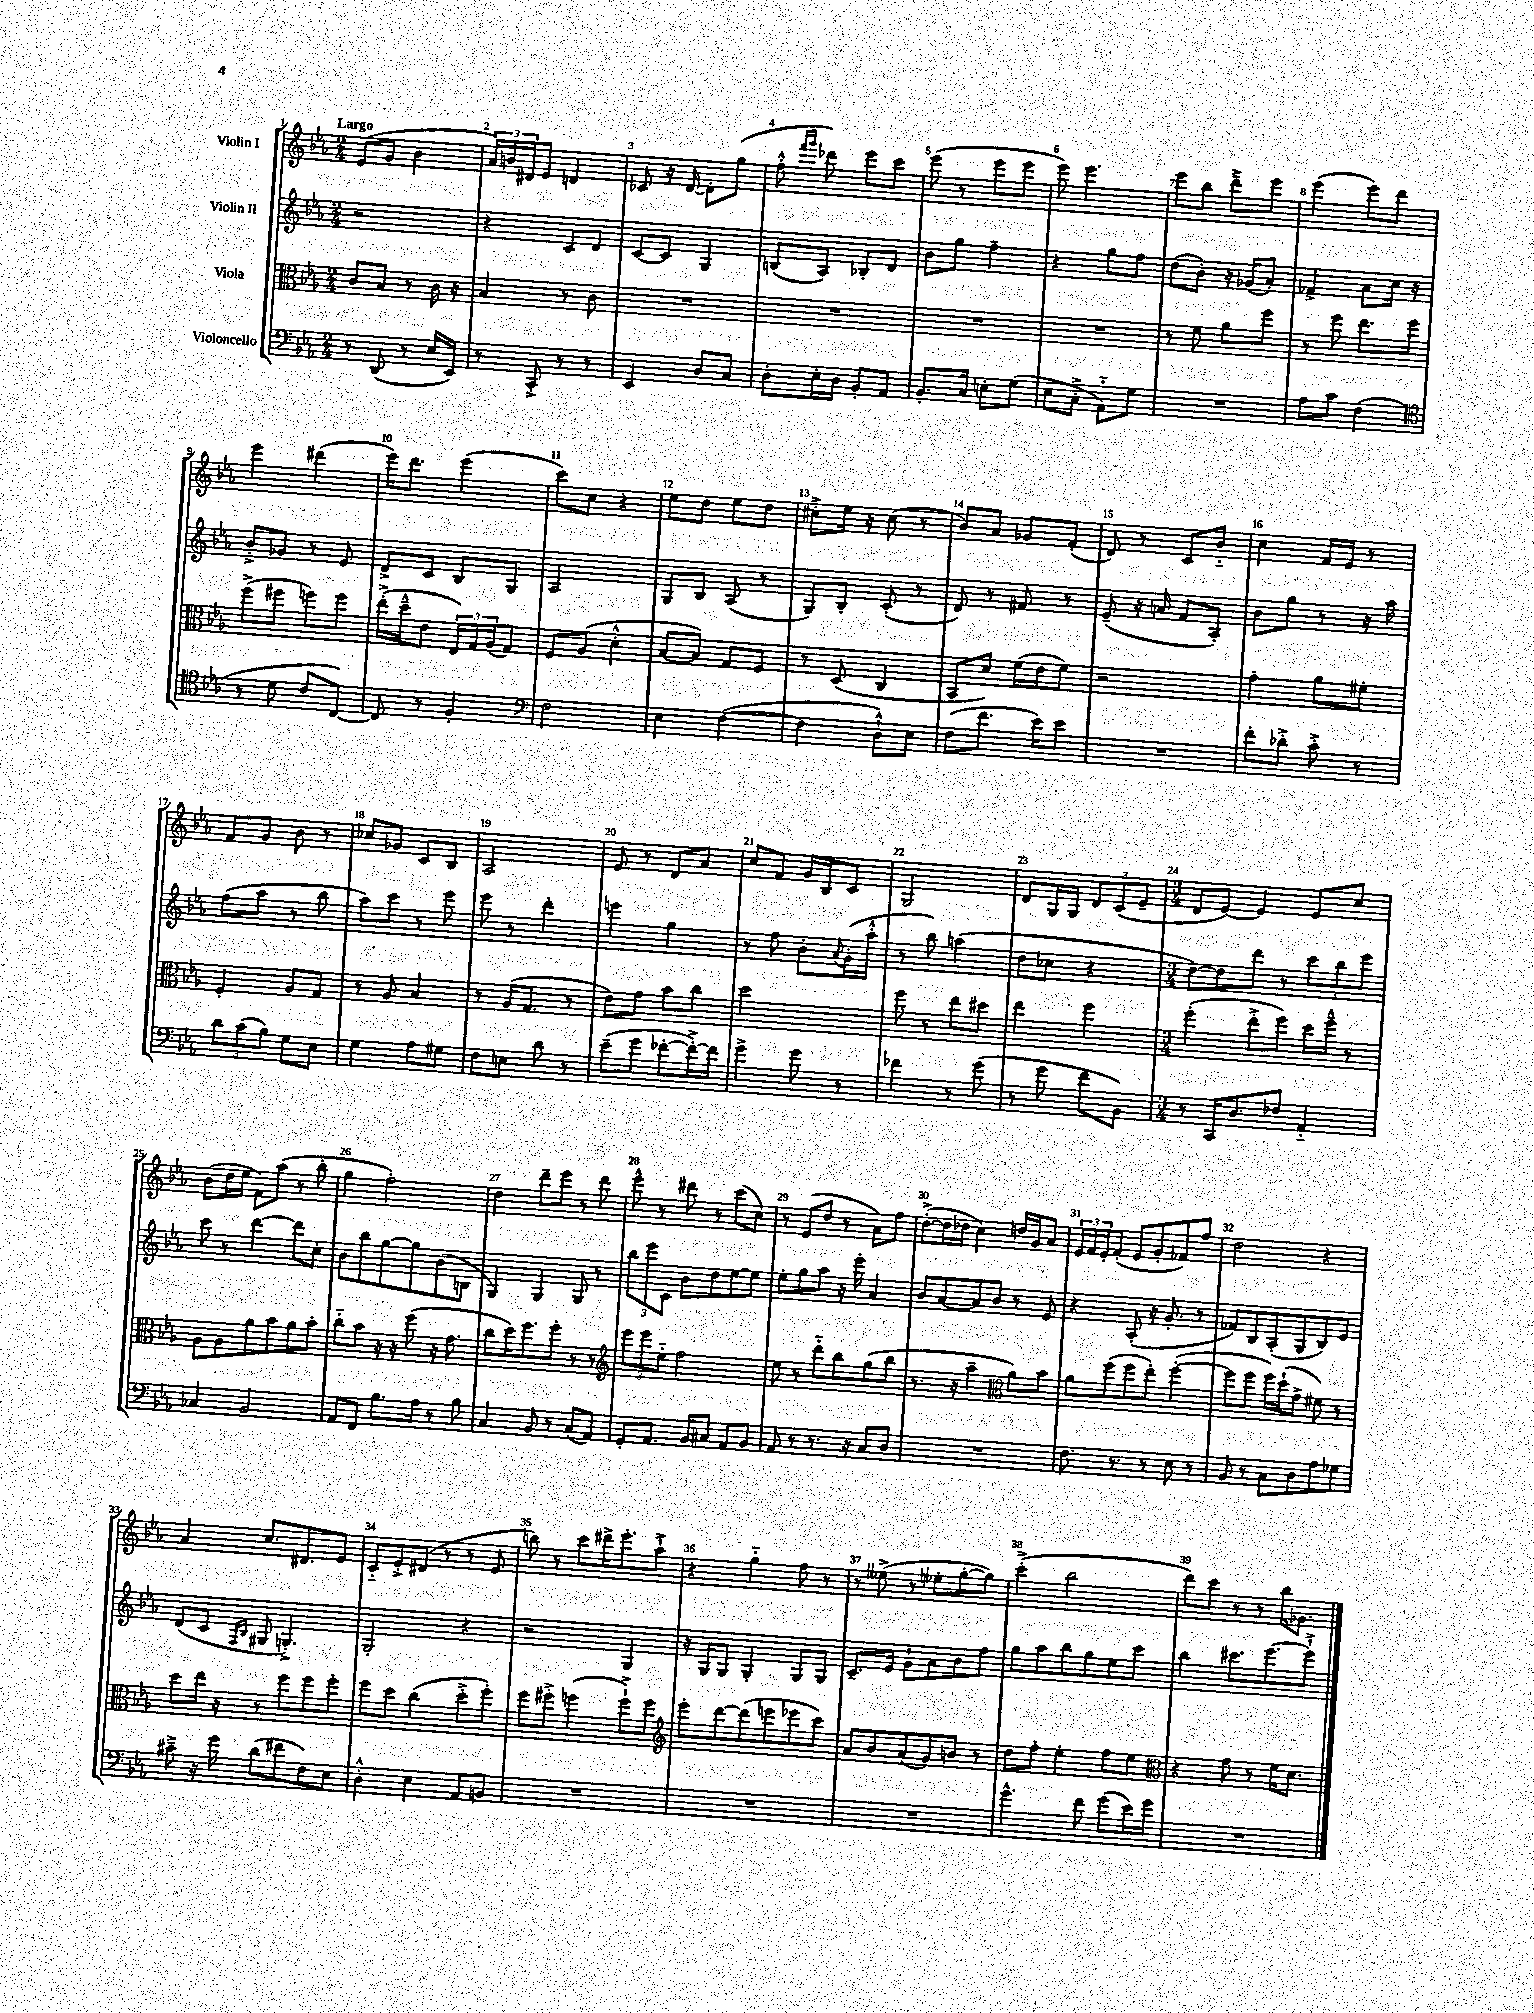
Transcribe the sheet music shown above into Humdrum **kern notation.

**kern	**kern	**kern	**kern
*staff4	*staff3	*staff2	*staff1
*clefF4	*clefC3	*clefG2	*clefG2
*k[b-e-a-]	*k[b-e-a-]	*k[b-e-a-]	*k[b-e-a-]
*M2/4	*M2/4	*M2/4	*M2/4
8r	8c	2r	(8e-
(8DD	8B-	.	8g
8r	8r	.	4b-
16E-	16c	.	.
16EE-)	16r	.	.
=	=	=	=
8r	4B-	4r	24a-)
.	.	.	24b
.	.	.	24d#
8CC'^	.	.	8e-
8r	8r	8c	4d
8r	8c	8d	.
=	=	=	=
4EE-	2r	[8c	8c-
.	.	8c]	16r
.	.	.	[16d
8D	.	4G	8d']
8C	.	.	(8gg
=	=	=	=
8D'	2r	(8B	8ff'^^
.	.	.	16qqfff
.	.	.	16qqggg
16E-'	.	8A-)	8ddd-)
16D	.	.	.
8BB-'	.	8B-'	8eee-
8AA-	.	8d	8ccc
=	=	=	=
8.BB-'	2r	8b-	(8eee-
.	.	8gg	8r
16C	.	.	.
8E'	.	4ff~	8eee-
(8G	.	.	8eee-
=	=	=	=
8E-	2r	4r	8eee-)
8C'^	.	.	4.eee-
8AA-'~)	.	8gg	.
8G	.	8ff	.
=	=	=	=
2r	8r	(8dd	8eee-
.	8f	8b-')	8bb-
.	8a-	16r	8ddd~^
.	.	(16g-	.
.	8ff	8a-')	8eee-
=	=	=	=
8A-	8r	4f-^	(4eee-
8c	8ff	.	.
(4F	8.ee-	8a-	8eee-)
.	.	16cc	8ddd
.	16ff	16r	.
=	=	=	=
*clefC4	*	*	*
8r	(8ff^	8b-'^	4eee-
8d	8ff#	8g-	.
8c	8ff)	8r	(4ddd#
[8C)	8ff	8e-	.
=	=	=	=
8C]	(16ee-'^	8d^	16eee-)
.	16dd~^^	.	8.ddd
8r	8e-	8c	.
4F'	24E-)	8B-	(4eee-
.	24G	.	.
.	(24A-	.	.
.	8G)	8G	.
=	=	=	=
*clefF4	*	*	*
2F	8F	2A-	8ccc)
.	(8A-	.	8cc
.	4d'^^	.	4r
=	=	=	=
4E-	[8B-	8G	8ee-
.	8B-])	8B-	8dd
([4F	8G	(8A-	8ee-
.	8F	8r	8dd
=	=	=	=
4F]	8r	8G)	8cc#'^
.	(8D	8B-'	16ee-
.	.	.	16r
8D`^^)	4C	(8c'	(8cc#
8E-	.	8r	8r
=	=	=	=
(8F	8BB-	8d)	8b-)
8.f	8d)	8r	8a-
.	(16f	8f#	8g-
16e-)	16e-	.	.
8e-	8f)	8r	(8f'
=	=	=	=
2r	2r	(8e-~	8d)
.	.	16r	8r
.	.	16a	.
.	.	8f	8c
.	.	8A-')	8b-'~
=	=	=	=
8f'	4g'	8b-	4cc
8d-'^	.	8gg	.
8c'^	8a-	8r	16f
.	.	.	16e-
8r	8f#'	16r	8r
.	.	16aa-	.
=	=	=	=
12d	4F'	(8ff	8f
(12c	.	.	.
.	.	8aa-	8g
12B-)	.	.	.
8G	8A-	8r	8b-
8E-	8G	8bb-	8r
=	=	=	=
4G	8r	8aa-)	8cc-
.	8A-	8ccc	8g-
8A-	4B-	8r	8c
8G#	.	8eee-	8B-
=	=	=	=
8F	8r	8eee-	2A-
8E	(16A-	8r	.
.	8.G	.	.
8d	.	4ddd'	.
8r	8r	.	.
=	=	=	=
(8e-~	8e-)	4eee	8e-
8g	8g	.	8r
[8f-'	8b-	4gg	8d
16f-'^_)	8cc	.	8a-
16f-]	.	.	.
=	=	=	=
4g^	2dd	8r	8cc
.	.	8ff	8f
8g	.	8b-'	16g
.	.	.	16B-
.	.	8qqa-	.
8r	.	(16g'	8c
.	.	16aa-'^^	.
=	=	=	=
4f-	8ff	8r	2G
.	8r	8bb-)	.
8r	8ee-	(4aa	.
(8g	8dd#	.	.
=	=	=	=
8r	4ee-	8dd	8d
8g	.	8cc-	16G
.	.	.	16G
8f	4ff	4r	12d
.	.	.	(12c
8BB-)	.	.	.
.	.	.	12e-~
=	=	=	=
*M3/4	*M3/4	*M3/4	*M3/4
8r	(4ff'	[8dd)	8d
16CC	.	8dd]	[8e-)
8.D	.	.	.
.	8ee-'^	8ddd	4e-]
8F-	8ff)	8r	.
4AA-'~	16dd	12ccc	8e-
.	16ff~^^	.	.
.	.	12bb-	.
.	8r	.	8cc
.	.	12eee-	.
=	=	=	=
4C-	8A-	8ccc	(8b-
.	8A-	8r	16dd
.	.	.	16ee-
2BB-	8a-	[4ddd	8f)
.	8b-	.	(8aa-
.	8a-	8ddd]	8r
.	8b-'	8cc'	8bb-'
=	=	=	=
8AA-	8cc'~	8b-	4gg
8FF	8b-	8bb-	.
8.B-	16r	[8gg	2ff')
.	16r	.	.
.	(8ff	8gg]	.
16A-	.	.	.
8r	16r	(8b-	.
.	8.g	.	.
8B-	.	8B	.
=	=	=	=
4C	8cc	4G)	4dd
.	16dd)	.	.
.	8.ff	.	.
8BB-	.	4G	8ddd~
8r	8ff'	.	8eee-
(8C	8r	8G	8r
8AA-)	8r	8r	8ddd
=	=	=	=
*	*clefG2	*	*
8GG'	12eee-	12bb-	8eee-^^
.	12eee-	12eee-	.
8.AA-	.	.	8r
.	12ee-'~	12c	.
.	2ff	8b-	8ddd#
16BB-	.	.	.
8C#	.	8dd	8r
8AA-	.	[8ee-	(8ccc
8BB-	.	8ee-]	8cc)
=	=	=	=
8AA-	8ee-	8ee-'	8r
8r	8r	8gg	(8e-
8.r	8ddd'~	8aa-	8dd
.	8bb-	16r	8r
16r	.	16eee-'	.
8C	(8gg	4a-	8a-)
8D	8bb-	.	8ff
=	=	=	=
2.r	8.r	8b-	([8dd'^
.	.	[8a-	16dd]
.	16r	.	16dd-
.	4aa-~	8a-]	4cc)
.	.	8b-	.
*	*clefC3	*	*
.	8a-)	8r	16dd
.	.	.	16g
.	8b-	8e-	8a-
=	=	=	=
8.F	8a-	4r	24e-
.	.	.	24f
.	.	.	24e-'
.	(8ff	.	(8f'
8.r	.	.	.
.	8ff	(8A-'	8e-
8r	8ee-')	16r	8g'
.	.	8.g'	.
8E-	([4ff'	.	8f-)
8r	.	8r	8ff
=	=	=	=
8BB-	8ff]	8f-)	2dd
8r	8ff	8B-	.
8C	16ff)	(8A-'	.
.	(16dd`	.	.
8D	8g^	8G	.
8A-	8f#)	8B-)	4r
8G-	8r	8e-	.
=	=	=	=
8c#~^	8dd	(8d	4a-
16r	16ee-	8c	.
16g	16r	.	.
.	.	16qqF	.
.	.	16qqB-	.
(8d	8r	8G#	8.cc
8f#	8ff	4.G'^)	.
.	.	.	8.d#
8F)	8ff	.	.
8E-	8ff'	.	8e-
=	=	=	=
4D'^^	8ff	2G'	8c'~
.	8dd	.	8e-'^
4E-	(4cc	.	(8d#
.	.	.	8r
8AA-	8dd'^	4r	8r
8BB	8ff')	.	8e-
=	=	=	=
2.r	8ff	2r	8bb)
.	8ff#'^	.	8r
.	(4ff	.	8ccc
.	.	.	16ddd#^
.	.	.	8.eee-'
.	8ff`^)	4G	.
.	8ff	.	8aa-`^
=	=	=	=
*	*clefG2	*	*
2.r	8eee-'	16r	4r
.	.	16G	.
.	[8ddd	8G	.
.	(8ddd]	4G'	4gg'~
.	8eee	.	.
.	8eee-	8G	8ff
.	8ccc)	8G	8r
=	=	=	=
2.r	8a-	8.c~	8r
.	8b-	.	(8ee--^
.	.	16e-	.
.	(8a-	8g`	8r
.	8g)	8a-	8ee-'
.	8b	8b-	[8gg'
.	8r	8ff	8gg])
=	=	=	=
4.g^^	8dd	8gg	(4ccc'^
.	8ff'	8aa-	.
.	4ee-'	8bb-	2bb-
8f	.	8gg	.
(8g	8ff	8ee-	.
16e-)	8ee-	8ccc	.
16g	.	.	.
=	=	=	=
*	*clefC3	*	*
2.r	4r	4bb-	8ddd)
.	.	.	8ccc
.	8g	8.ccc#	8r
.	8r	.	8r
.	.	[8.eee-	.
.	16f	.	16bb-
.	8.d	.	8.g-
.	.	8eee-`^]	.
==	==	==	==
*-	*-	*-	*-
